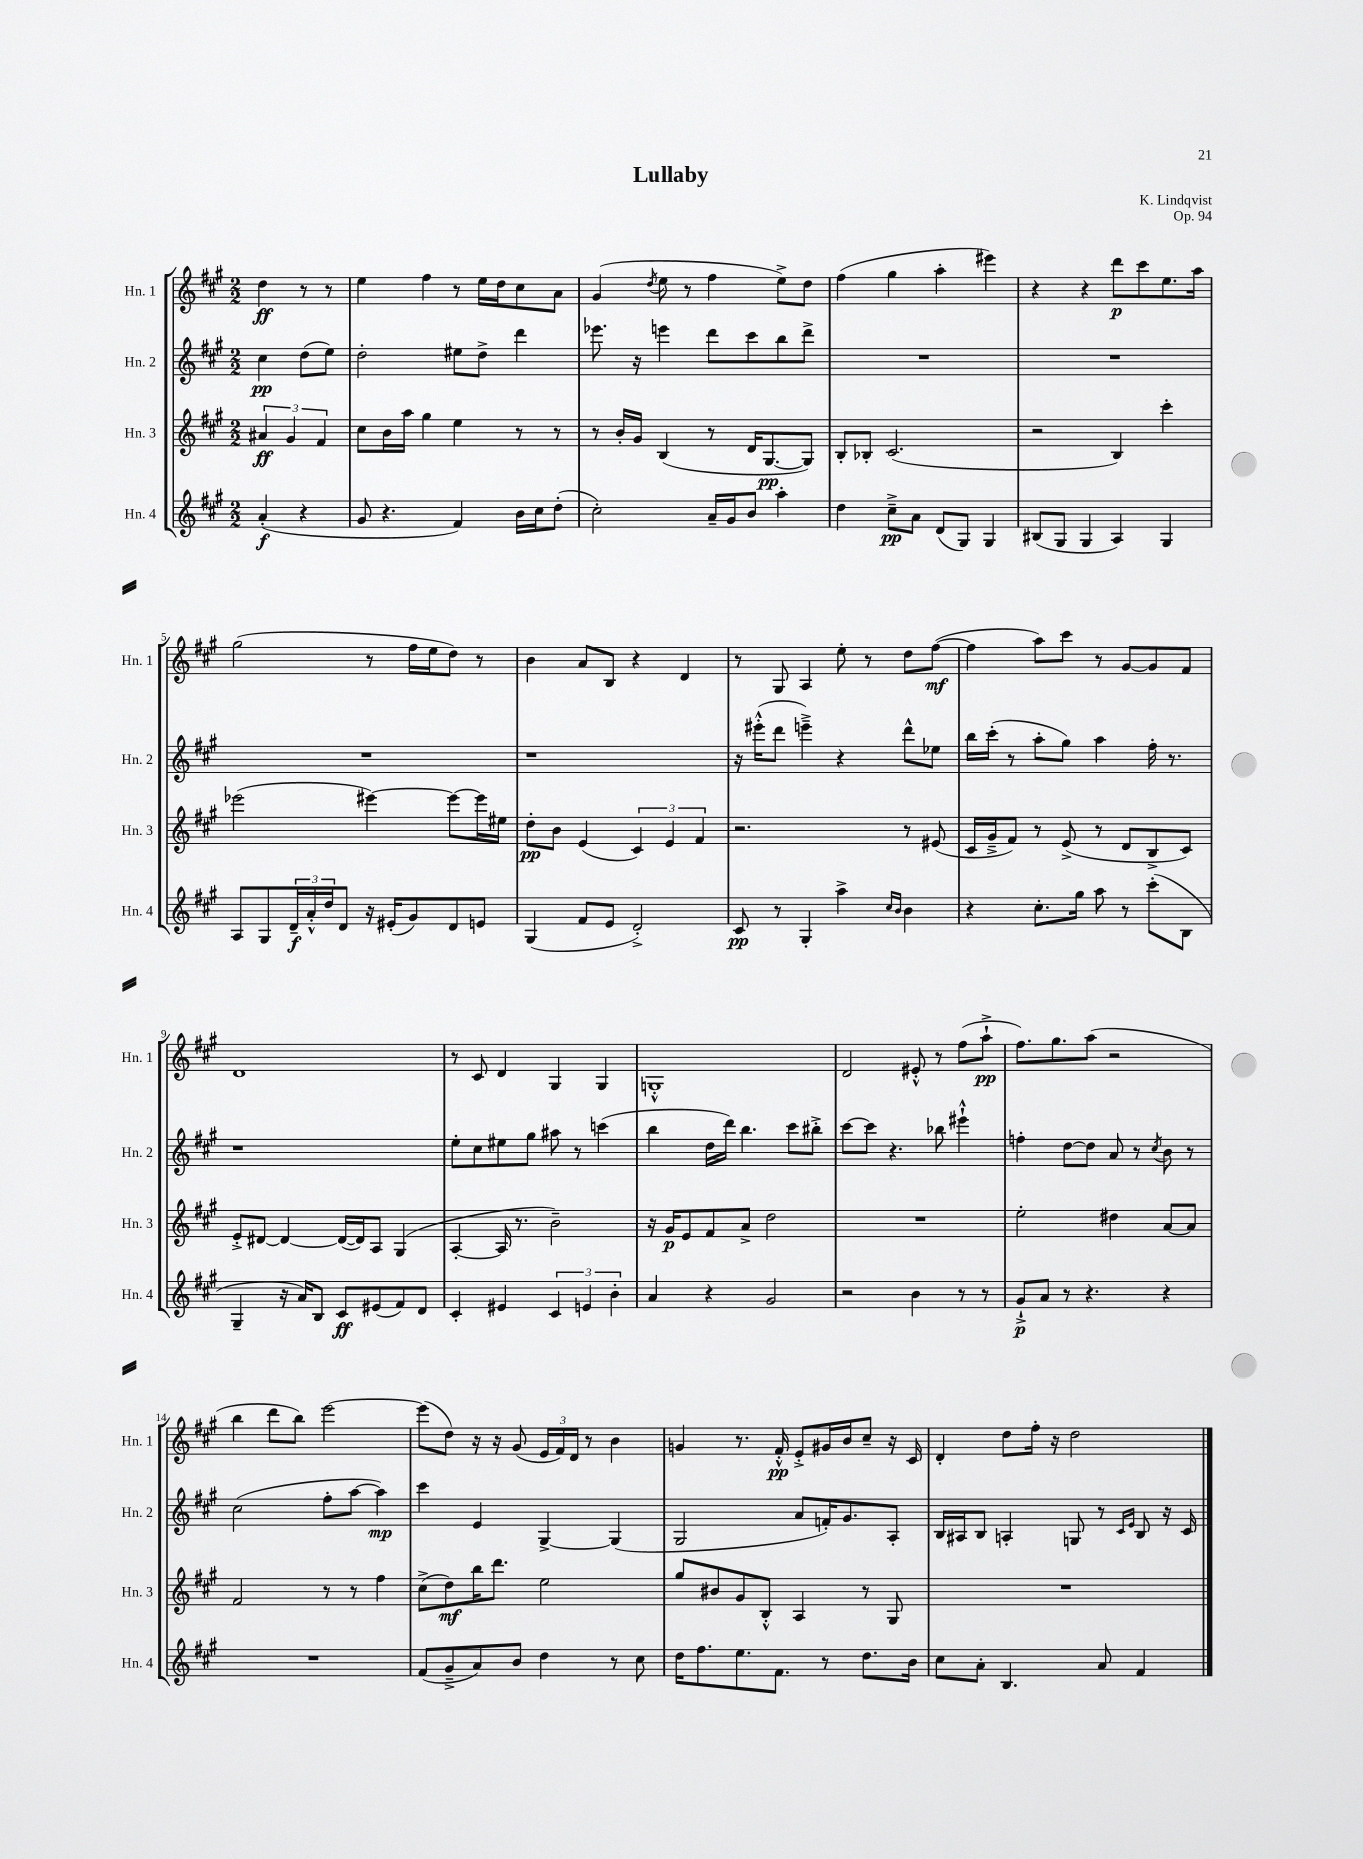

**kern	**kern	**kern	**kern
*staff4	*staff3	*staff2	*staff1
*clefG2	*clefG2	*clefG2	*clefG2
*k[f#c#g#]	*k[f#c#g#]	*k[f#c#g#]	*k[f#c#g#]
*M2/2	*M2/2	*M2/2	*M2/2
(4a'	6a#	4cc#	4dd
.	6g#	.	.
4r	.	(8dd	8r
.	6f#	.	.
.	.	8ee)	8r
=	=	=	=
8g#	8cc#	2dd'	4ee
4.r	16b	.	.
.	16aa	.	.
.	4gg#	.	4ff#
4f#)	4ee	8ee#	8r
.	.	8dd^	16ee
.	.	.	16dd
16b	8r	4ddd	8cc#
16cc#	.	.	.
(8dd'	8r	.	8a
=	=	=	=
2cc#')	8r	8.eee-	(4g#
.	16b'	.	.
.	16g#	16r	.
.	.	.	8qdd
.	(4B	4eee	8ee
.	.	.	8r
16a~	8r	8ddd	4ff#
16g#	.	.	.
8b	16d	8ccc#	.
.	[8.G#	.	.
4aa'	.	8bb	8ee^)
.	8G#])	8ddd^	8dd
=	=	=	=
4dd	8B'	1r	(4ff#
.	8B-'	.	.
8cc#~^	(2.c#	.	4gg#
8a	.	.	.
(8d	.	.	4aa'
8G#)	.	.	.
4G#	.	.	4eee#)
=	=	=	=
(8B#	2r	1r	4r
8G#	.	.	.
4G#	.	.	4r
4A)	4B)	.	8ddd
.	.	.	8ccc#
4G#	4ccc#'	.	8.ee
.	.	.	16aa
=	=	=	=
8A	(2eee-	1r	(2gg#
8G#	.	.	.
24d~	.	.	.
24a'^^	.	.	.
24dd	.	.	.
8d	.	.	.
16r	[4eee#)	.	8r
(16e#'	.	.	.
8g#)	.	.	16ff#
.	.	.	16ee
8d	8eee#_	.	8dd)
8e	16eee#]	.	8r
.	16ee#	.	.
=	=	=	=
(4G#	8dd'	1r	4b
.	8b	.	.
8f#	(4e	.	8a
8e	.	.	8B
2d'^)	6c#)	.	4r
.	6e	.	.
.	.	.	4d
.	6f#	.	.
=	=	=	=
8c#	2.r	16r	8r
.	.	(16eee#'^^	.
8r	.	8ddd	8G#
4G#'	.	4eee~^)	4A
4aa^	.	4r	8ee'
.	.	.	8r
16qqcc#	.	.	.
16qqb	.	.	.
4b	8r	8ddd^^	8dd
.	(8e#	8ee-	([8ff#
=	=	=	=
4r	16c#	16bb	4ff#]
.	16g#~^	(16ccc#'	.
.	8f#)	8r	.
8.cc#'	8r	8aa'	8aa)
.	(8e^	8gg#)	8ccc#
16gg#	.	.	.
8aa	8r	4aa	8r
8r	8d	.	[8g#
(8ccc#'	8B^	16ff#'	8g#]
.	.	8.r	.
8B	8c#)	.	8f#
=	=	=	=
4G#~	8e'^	1r	1d
.	[8d#	.	.
16r	4d#_	.	.
16a)	.	.	.
8B	.	.	.
8c#	(16d#_	.	.
.	16d#])	.	.
(8e#	8A	.	.
8f#)	(4G#	.	.
8d	.	.	.
=	=	=	=
4c#'	[4A'	8ee'	8r
.	.	8cc#	8c#
4e#	16A]	8ee#	4d
.	8.r	.	.
.	.	8gg#	.
6c#	2b~)	8aa#	4G#
.	.	8r	.
6e	.	.	.
.	.	(4ccc	4G#
6b'	.	.	.
=	=	=	=
4a	16r	4bb	1G'^^
.	16g#	.	.
.	8e	.	.
4r	8f#	16dd	.
.	.	16ddd)	.
.	8a^	4.bb	.
2g#	2dd	.	.
.	.	8ccc#	.
.	.	8bb#'^	.
=	=	=	=
2r	1r	[8ccc#	2d
.	.	8ccc#]	.
.	.	4.r	.
4b	.	.	8e#'^^
.	.	8bb-	8r
8r	.	4eee#`^^	(8ff#
8r	.	.	8aa`^
=	=	=	=
8g#`^	2ee'	4ff'	8.ff#)
8a	.	.	.
.	.	.	8.gg#
8r	.	[8dd	.
4.r	.	8dd]	(8aa
.	4dd#	8a	2r
.	.	8r	.
.	.	8qcc#	.
4r	[8a	8b	.
.	8a]	8r	.
=	=	=	=
1r	2f#	(2cc#	4bb
.	.	.	8ddd
.	.	.	8bb)
.	8r	8ff#'	[2eee
.	8r	[8aa	.
.	4ff#	4aa])	.
=	=	=	=
(8f#	(8cc#^	4ccc#	(8eee]
8g#~^	8dd)	.	8dd)
8a)	16bb	4e	16r
.	8.ddd	.	16r
8b	.	.	(8g#
4dd	2ee	[4G#^	24e
.	.	.	24f#)
.	.	.	24d
.	.	.	8r
8r	.	(4G#]	4b
8cc#	.	.	.
=	=	=	=
16dd	8gg#	2G#	4g
8.ff#	.	.	.
.	8b#	.	.
8.ee	8g#	.	8.r
.	8B'^^	.	.
8.f#	.	.	16f#'^^
.	4A	8a	8e'^
8r	.	16f')	16g#
.	.	8.g#	16b
8.dd	8r	.	8cc#~
.	8G#	8A'	16r
16b	.	.	16c#
=	=	=	=
8cc#	1r	16B	4d'
.	.	16A#	.
8a'	.	8B	.
4.B	.	4A'	8dd
.	.	.	16ff#'
.	.	.	16r
.	.	8G	2dd
8a	.	8r	.
.	.	16qqc#	.
.	.	16qqe	.
4f#	.	8B	.
.	.	16r	.
.	.	16c#	.
==	==	==	==
*-	*-	*-	*-
